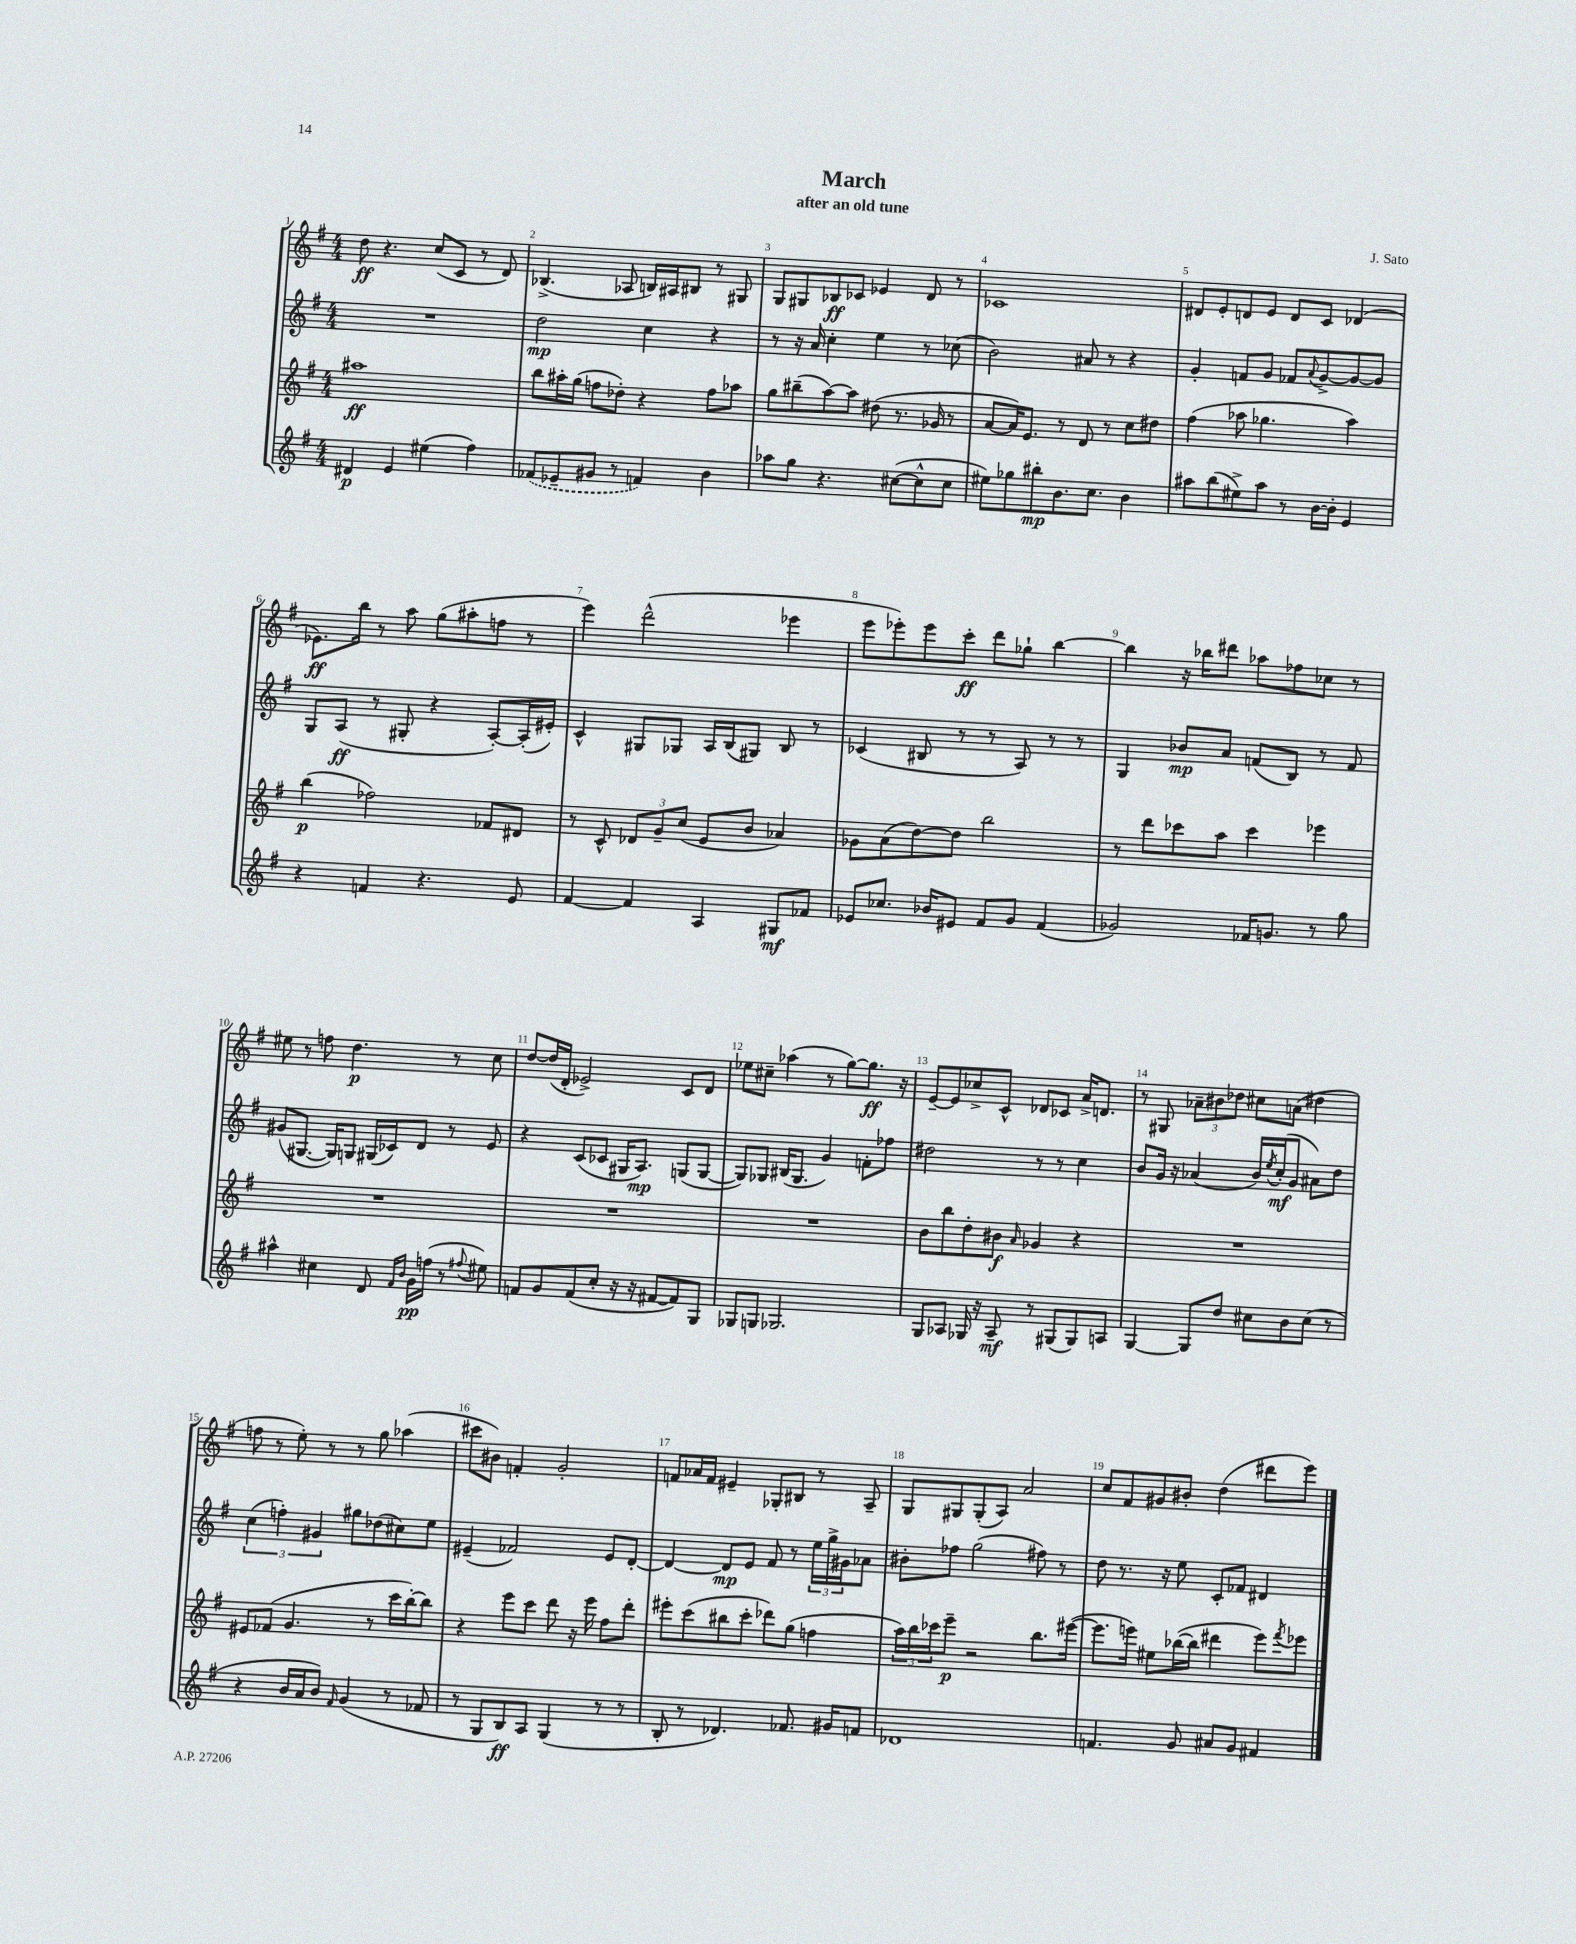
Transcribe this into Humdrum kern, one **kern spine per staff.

**kern	**kern	**kern	**kern
*staff4	*staff3	*staff2	*staff1
*clefG2	*clefG2	*clefG2	*clefG2
*k[f#]	*k[f#]	*k[f#]	*k[f#]
*M4/4	*M4/4	*M4/4	*M4/4
4d#/	1aa#	1r	8dd\
.	.	.	4.r
4e/	.	.	.
(4ee#\	.	.	(8cc/L
.	.	.	8c/J
4ff#\)	.	.	8r
.	.	.	8d/)
=	=	=	=
(8f-/L	8bb\L	2dd\	(4.B-^/
8e-~/	16aa#'\L	.	.
.	(16gg\JJ	.	.
8g#/J	8ff\L	.	.
8r	8dd-'\J)	.	8A-/
4f/)	4r	4cc\	16B/LL)
.	.	.	16A#/J
.	.	.	8B#/J
4b\	8ff\L	4r	8r
.	8aa-\J	.	8G#/
=	=	=	=
8aa-\L	8gg\L	8r	8G/L
8gg\J	(8bb#~\	16r	8G#/
.	.	16a/	.
4.r	[8aa\)	4cc'\	8B-/
.	8aa\]J	.	8c-/J
.	(8dd#\	4ee\	4e-/
([8cc#\L	8.r	.	.
8cc#^^\]	.	8r	8d/
.	16g-/	.	.
8cc#\J	8r	(8cc-\	8r
=	=	=	=
8ee#\L)	[8a/L	2b\)	1c-
8gg-\	16a/]K)	.	.
.	8.e/J	.	.
8bb#'\	.	.	.
8.b\	8r	.	.
.	8d/	8a#/	.
8.cc\J	.	.	.
.	8r	8r	.
4b\	8cc\L	4r	.
.	8dd#\J	.	.
=	=	=	=
8aa#\L	(4ff#\	4g'/	8d#/L
(8bb\	.	.	8e'/
8ee#^\)	8aa-\	8f/L	8d/
8aa#\J	4.gg-\	8g/J	8e/J
8r	.	8f-/L	8d/L
.	.	8qqa/	.
[16b\LL	.	[8g^/	8c/J
16b'\]JJ	.	.	.
4e/	4aa-\)	8g/_	(4d-/
.	.	8g/]J	.
=	=	=	=
4r	(4bb\	8G/L	8.e-\L)
.	.	(8A/J	.
.	.	.	16bb\Jk
4f/	2ff-\)	8r	8r
.	.	8G#'/	8aa\
4.r	.	4r	(8gg\L
.	.	.	8aa#'\
.	8f-/L	[8A'/L)	8ff\J
8e/	8d#/J	(16A'/]L	8r
.	.	16e#'/JJ)	.
=	=	=	=
[4f#/	8r	4c^^/	4eee\)
.	8c^^/	.	.
4f#/]	12d-/L	8G#/L	(2ddd^^\
.	12g~/	.	.
.	.	8G-/J	.
.	(12cc/J	.	.
4A/	8e/L	16A/LL	.
.	.	(16B/J	.
.	8b/J	8G#/J)	.
8G#/L	4a-/)	8B/	4eee-\
8f-/J	.	8r	.
=	=	=	=
8e-/L	8g-\L	(4c-/	8eee\L
8.cc-/J	(8a\	.	8eee-'\)
.	[8dd\)	8B#/	8eee-\
16b-/LK	.	.	.
8e#/J	8dd\]J	8r	8ccc'\J
8f#/L	2bb\	8r	8ddd\L
8g/J	.	8A/)	8gg-`\J
(4f#/	.	8r	[4bb\
.	.	8r	.
=	=	=	=
2g-/)	8r	4G/	4bb\]
.	8ddd\L	.	.
.	8ccc-\	8b-/L	16r
.	.	.	16bb-\LK
.	8aa\J	8a/J	8ddd#\J
16f-/LK	4ccc-\	(8f/L	8aa-\L
8.g/J	.	.	.
.	.	8B/J)	8ff-\
8r	4eee-\	8r	8cc-\J
8gg\	.	8f/	8r
=	=	=	=
4aa#^^\	1r	(8g#/L	8ee#\
.	.	[8.G#/J	8r
4cc#\	.	.	8ff\
.	.	16G#/]LK)	.
.	.	8G/J	4.dd\
8d/	.	(16G#/LL	.
.	.	16c-/J)	.
16qqf#/LL	.	.	.
16qqb/JJ	.	.	.
16g\LL	.	8d/J	.
(16ff\JJ	.	.	.
8r	.	8r	8r
8qqff#/	.	.	.
8ee#\)	.	8e/	8cc\
=	=	=	=
8f/L	1r	4r	[8dd/L
8g/	.	.	(16dd/]L
.	.	.	16d'/JJ
(8f/	.	(8c/L	2e-^/)
8cc'/J	.	8c-/J	.
16r	.	16G#/LK	.
16r	.	8.A/J)	.
[8f#/L	.	.	.
8f#/])	.	(8G/L	8c/L
8G/J	.	[8G/J	8d/J
=	=	=	=
8G-/L	1r	8G/]L)	8ee-\L
8G/J	.	8G-/J	8cc#~\J
2.G-/	.	(16B#/LK	(4aa-\
.	.	8.G-/J	.
.	.	4g/)	8r
.	.	.	[8gg\L)
.	.	8f'\L	8.gg\]J
.	.	8ff-\J	.
.	.	.	16r
=	=	=	=
8G/L	8b\L	2dd#\	[8e~/L
8A-/J	8bb\	.	8e/]
16G-/	8dd'\	.	8cc-^/
16r	.	.	.
8A-~/	8b#\J	.	8c^^/J
.	16qqa/	.	.
8r	4g-/	8r	8d-/L
(8G#/L	.	8r	8c-/J
8G#/)	4r	4cc\	16a^/LK
.	.	.	8.d/J
8A/J	.	.	.
=	=	=	=
[4G/	1r	8b/L	8r
.	.	16g/Jk	8G#/
.	.	16r	.
8G/]L	.	(4a-/	12a-~\L
.	.	.	12b#\
8dd/J	.	.	.
.	.	.	12dd-\J
8cc#\L	.	16b/LL)	8cc#\L
.	.	8qee/	.
.	.	(16cc'/J	.
8b\	.	8g/J	(8a\J
(8cc#\J	.	8a#\L)	4dd#\
8r	.	8dd\J	.
=	=	=	=
4r	8e#/L	(6cc\	8ff\
.	(8f-/J	.	8r
.	.	6ff'\)	.
16b/LL	4.g/	.	8ee'\)
16a/J	.	.	.
.	.	6g#/	.
8b/J)	.	.	8r
16qqf#/	.	.	.
(4g/	.	8gg#\L	8r
.	8r	(8dd-\	8gg\
8r	16ccc\LL	8cc#\)	(4aa-\
.	[16bb'\J)	.	.
8f-/	8bb\]J	8ee\J	.
=	=	=	=
8r	4r	(4e#~/	8ccc#\L
8G/L	.	.	8b#\J)
8B/)	8eee\L	2f-/)	4f'/
8A/J	8ccc\J	.	.
(4G/	8ddd\	.	2g'/
.	16r	.	.
.	16eee\	.	.
8r	8ff#\L	8e#/L	.
8r	8ddd'\J	[8d'/J	.
=	=	=	=
8B'/	8eee#'\L	4d/_	8f/L
8r	(8ccc\	.	16a-/L
.	.	.	16f/JJ
4.d-/)	8bb#\	8d/]L	4e#~/
.	8ccc'\J	8e/J	.
.	8ddd-\L)	8f#/	8G-'/L
8.f-/	(8gg\J	8r	8B#/J
.	4ff\	24ee\LL	8r
.	.	24gg^\	.
16g#/LK	.	.	.
.	.	24g#\J	.
8f/J	.	8a-\J	8A~/
=	=	=	=
1d-	24aa\LL)	8b#'\L	8G/L
.	24bb\	.	.
.	24ccc-\J	.	.
.	8eee~\J	8ff-\J	8G#/
.	2r	(2gg\	(8G#'/
.	.	.	8A/J)
.	.	.	2a/
.	8.bb\L	8ff#\)	.
.	.	8r	.
.	([16eee#\Jk	.	.
=	=	=	=
4.f/	8.eee#\]L	8dd\	8cc/L
.	.	8.r	8f#/
.	16eee\Jk)	.	.
.	8ee#\L	.	8g#/
.	.	16r	.
8g/	([16bb-\L	8ee\	8b#'/J
.	16bb-\]JJ	.	.
8a#/L	4ddd#\	8c'/L	(4dd\
8g/J	.	8f-/J	.
4f#/	8eee\L)	4d#/	8ddd#\L
.	8qfff#/	.	.
.	8eee-\J	.	8eee\J)
==	==	==	==
*-	*-	*-	*-
